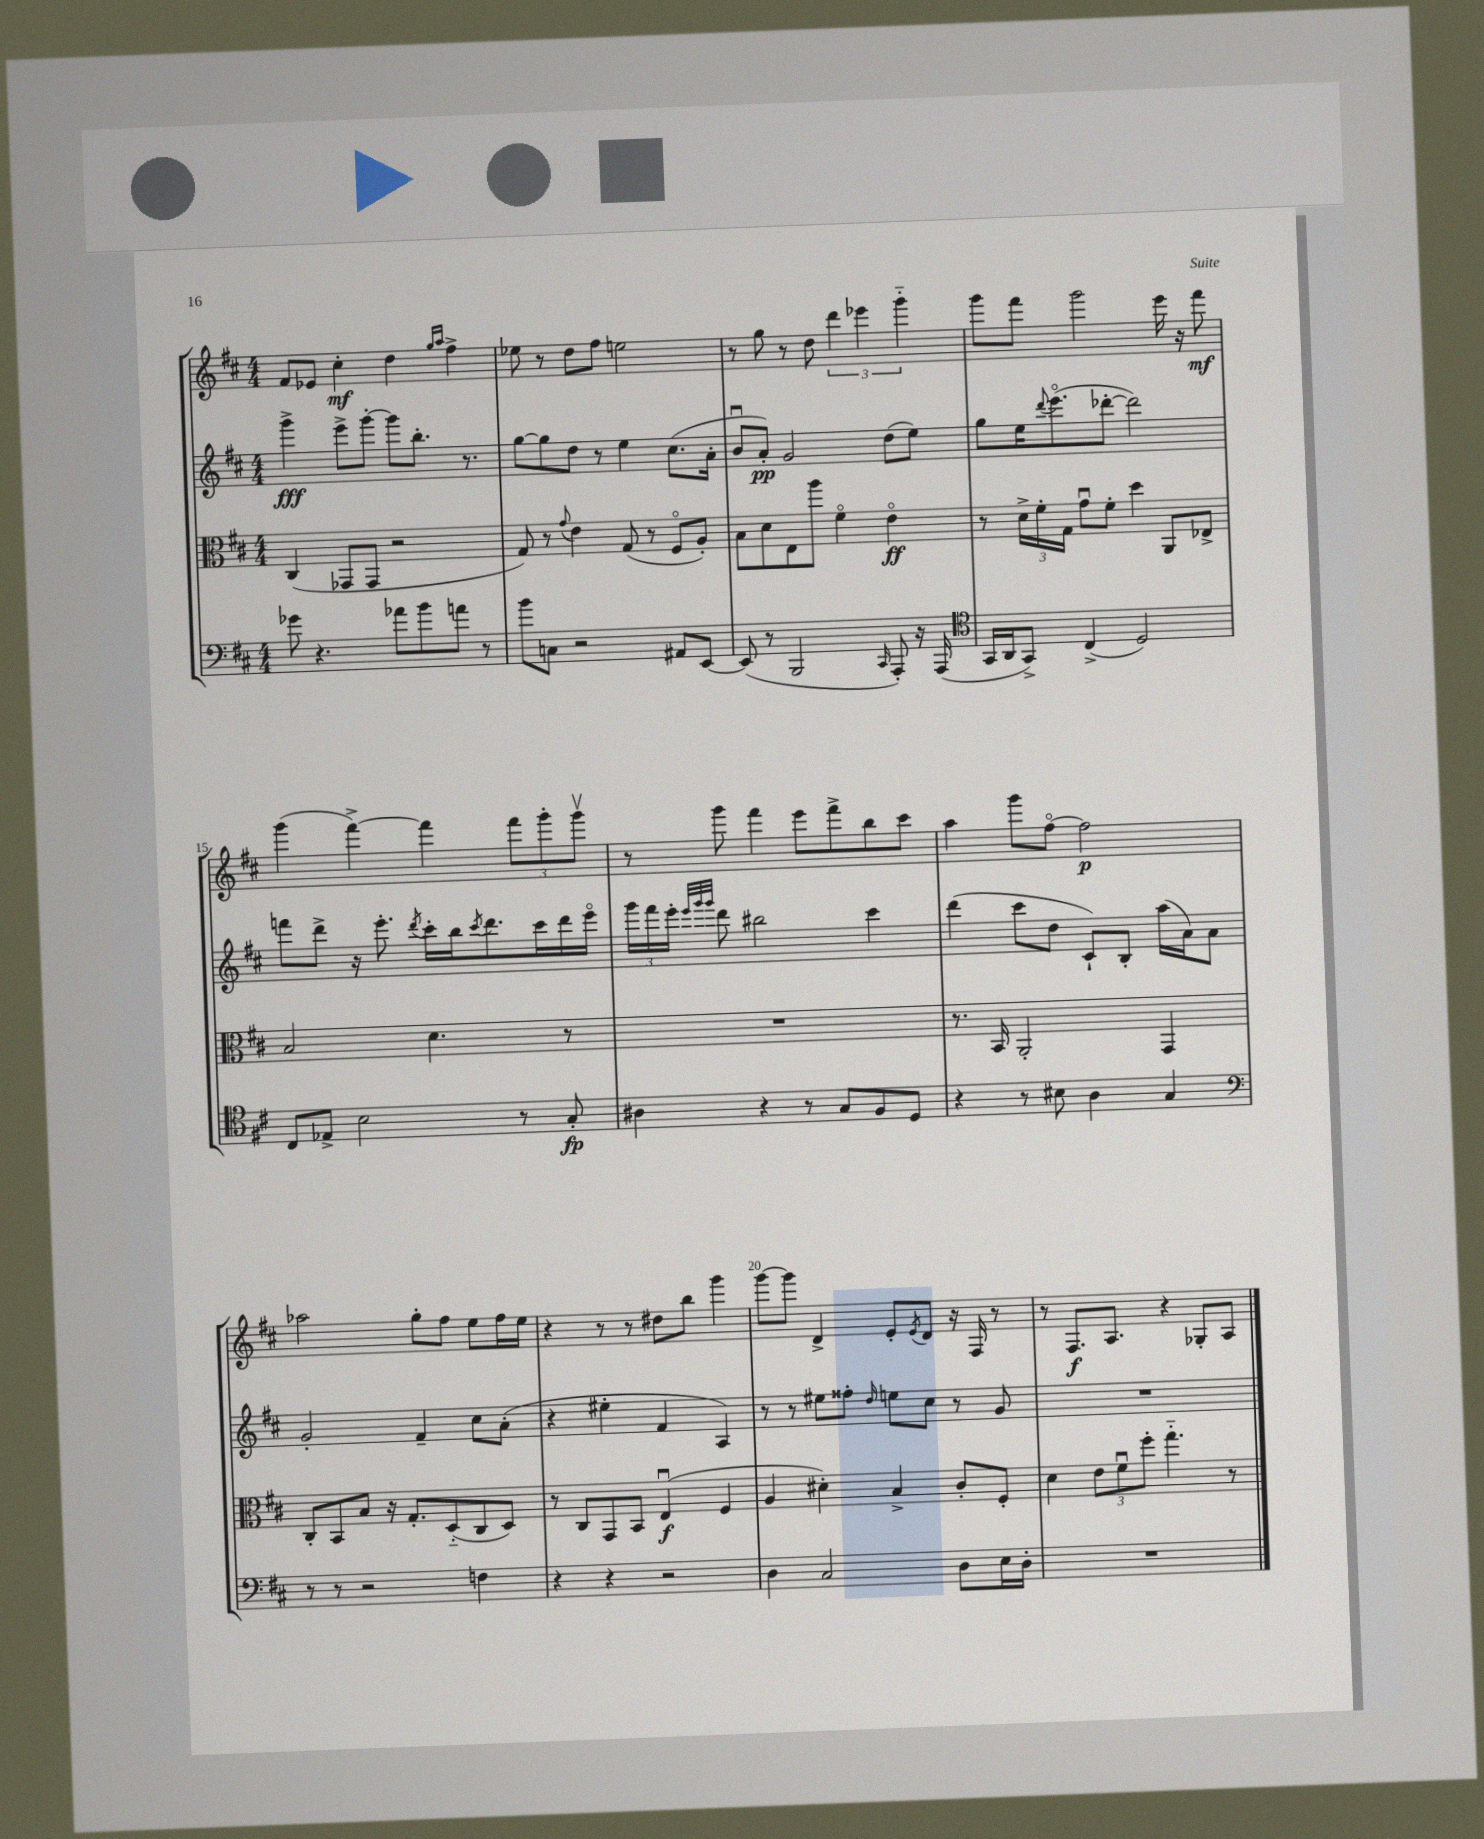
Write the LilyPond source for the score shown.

<<
\new StaffGroup <<
\new Staff = "s0" {
    \clef treble \key d \major \numericTimeSignature \time 4/4
    fis'8 ees'8 cis''4-.\mf d''4 \grace { g''16 a''16 } fis''4-> |
    ees''8 r8 d''8 fis''8 e''2 |
    r8 g''8 r8 d''8 \tuplet 3/2 { d'''4 ees'''4 g'''4-_ } |
    g'''8 fis'''8 g'''2 e'''16 r16 fis'''8\mf |
    g'''4( fis'''4~->) fis'''4 \tuplet 3/2 { fis'''8 g'''8-. g'''8\upbow } |
    r8 g'''8 fis'''4 e'''8 fis'''8-> b''8 cis'''8 |
    a''4 g'''8 fis''8~\flageolet fis''2\p |
    aes''2 g''8-. fis''8 e''8 fis''16 e''16 |
    r4 r8 r8 dis''8 b''8 g'''4 |
    g'''8~ g'''8 d'4-> e'8-. \acciaccatura { e'8 } d'8 r16 fis16 r8 |
    r8 fis8.\f a8. r4 ges8-. a8 \bar "|." |
}
\new Staff = "s1" {
    \clef treble \key d \major \numericTimeSignature \time 4/4
    g'''4->\fff e'''8-> g'''8~-. g'''8 b''8.-. r8. |
    g''8~ g''8 d''8 r8 e''4 cis''8.( a'16-. |
    b'8\downbow a'8-.\pp) g'2 d''8( e''8) |
    g''8 e''16 \appoggiatura { d'''8 } e'''8.\flageolet( des'''8~-. des'''2) |
    f'''8 d'''8-> r16 e'''8.-. \acciaccatura { d'''8 } cis'''16-. b''16 \acciaccatura { cis'''8 } d'''8. cis'''16 d'''16 e'''16\flageolet |
    \tuplet 3/2 { g'''16 fis'''16 e'''16-. } \grace { e'''32 g'''32 g'''32 } d'''8 bis''2 cis'''4 |
    d'''4( cis'''8 d''8 cis'8-!) b8-. a''16( a'16) a'8 |
    g'2-. fis'4-- cis''8 a'8-.( |
    r4 eis''4-. fis'4 a4) |
    r8 r8 eis''8 fisis''8-. \grace { d''16 } e''8 cis''8 r8 g'8 |
    R1 \bar "|." |
}
\new Staff = "s2" {
    \clef alto \key d \major \numericTimeSignature \time 4/4
    cis4( ges,8 ges,8 r2 |
    g8) r8 \appoggiatura { g'8 } e'4 g8( r8 fis8\flageolet a8-.) |
    b8 d'8 e8 a''8 fis'4\flageolet e'4\flageolet\ff |
    r8 \tuplet 3/2 { d'16-> fis'16-. g16 } g'8\downbow fis'8-. d''4 a,8 ees8-> |
    b2 d'4. r8 |
    R1 |
    r8. b,16 a,2-. g,4 |
    cis8-. b,8 b8 r16 g8.-. d8-_( cis8 d8) |
    r8 cis8 g,8 b,8 e4\downbow\f( fis4 |
    a4 dis'4-.) b4-> cis'8-. fis8-. |
    d'4 \tuplet 3/2 { e'8 fis'8\downbow fis''8-. } g''4.-_ r8 \bar "|." |
}
\new Staff = "s3" {
    \clef bass \key d \major \numericTimeSignature \time 4/4
    ges'8 r4. aes'8 b'8 a'8 r8 |
    b'8 c8 r2 ais,8 e,8~ |
    e,8( r8 b,,2 \grace { cis,16 } a,,8-.) r16 a,,16( |
    \clef tenor g,16 a,16 g,8->) cis4->( d2) |
    cis8 ees8-> b2 r8 g8-.\fp |
    ais4 r4 r8 g8 fis8 d8 |
    r4 r8 bis8 a4 g4 |
    \clef bass r8 r8 r2 f4 |
    r4 r4 r2 |
    d4 cis2 d8 e16 d16-. |
    R1 \bar "|." |
}
>>
>>
\layout { \context { \Score currentBarNumber = #11 \override BarNumber.break-visibility = ##(#f #t #t) barNumberVisibility = #(every-nth-bar-number-visible 5) } }
